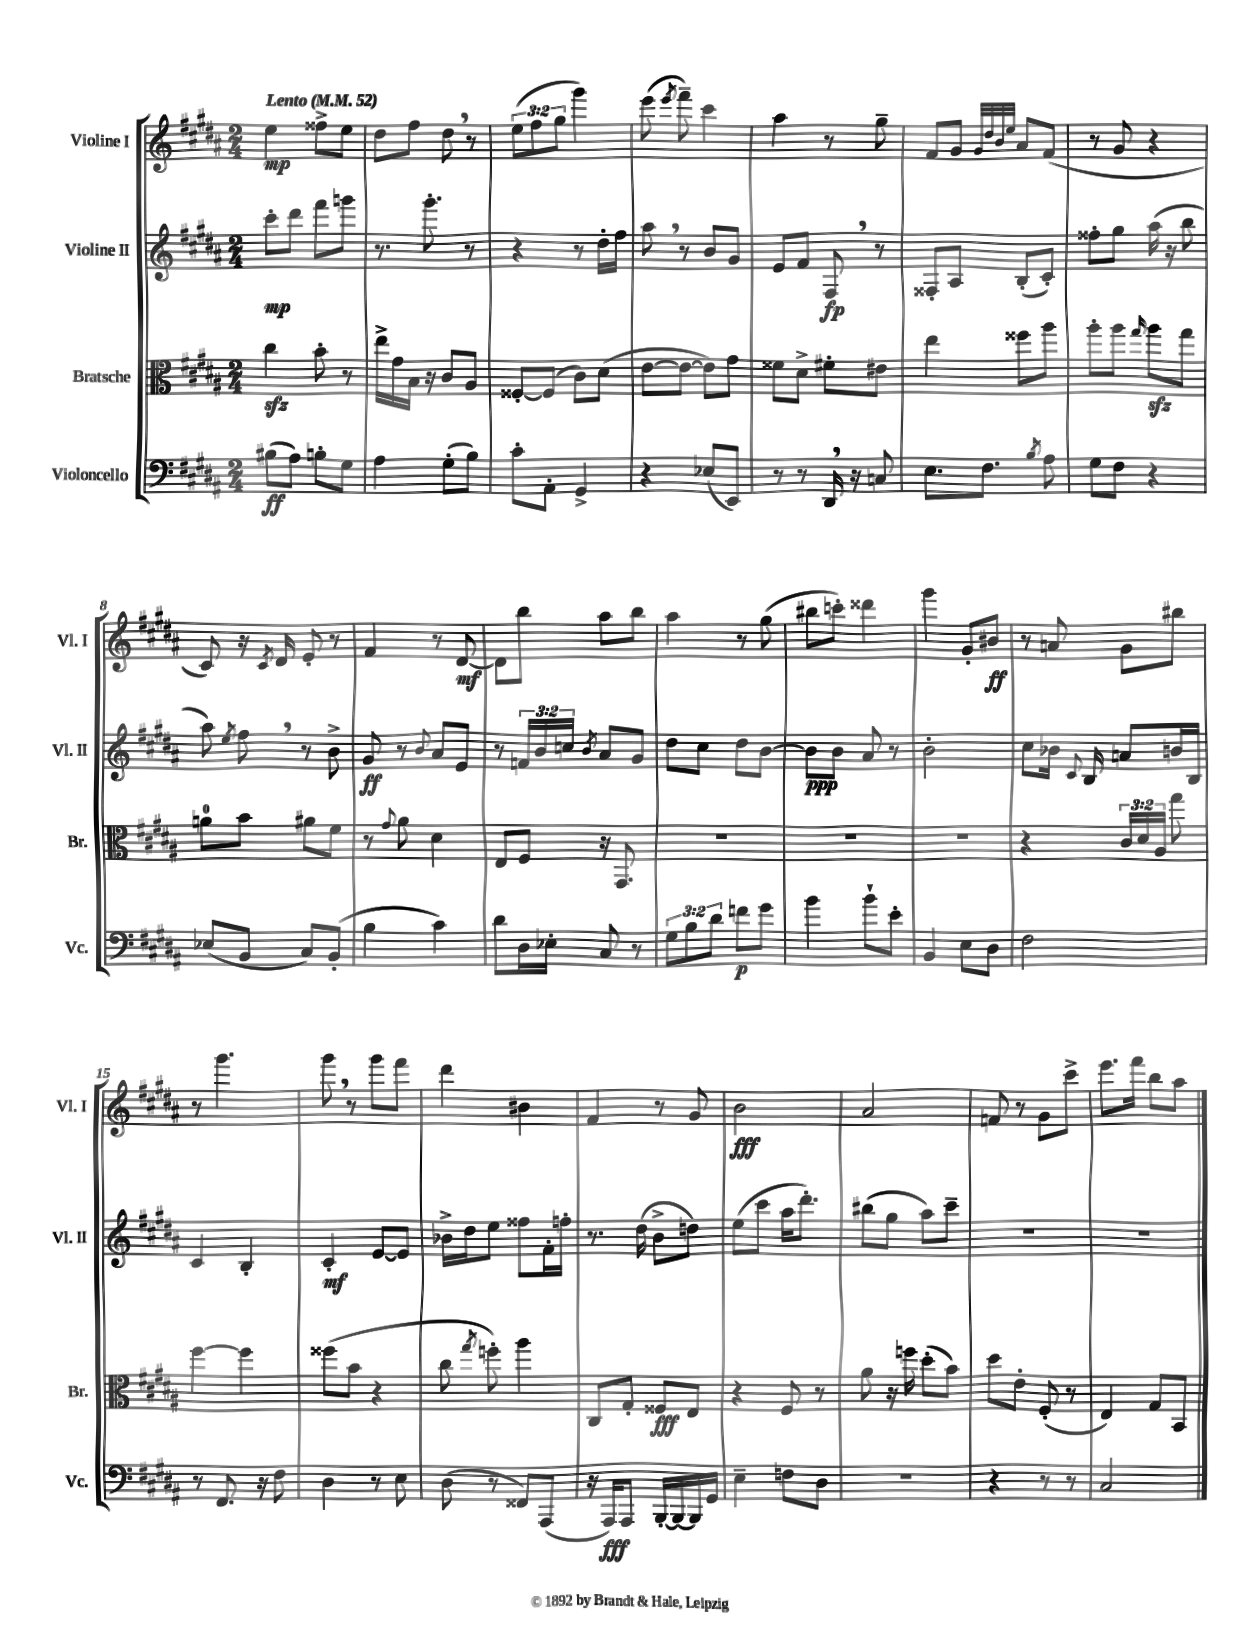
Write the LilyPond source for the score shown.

<<
\new StaffGroup <<
\new Staff = "s0" \with { instrumentName = "Violine I" shortInstrumentName = "Vl. I" } {
    \clef treble \key b \major \numericTimeSignature \time 2/4 \override Staff.TupletNumber.text = #tuplet-number::calc-fraction-text \tempo "Lento" 4 = 52
    \autoBeamOff e''4\mp fisis''8[-> e''8] |
    dis''8[ fis''8] dis''8 \breathe r8 |
    \tuplet 3/2 { e''8[( fis''8 gis''8] } gis'''4) |
    e'''8( \acciaccatura { e'''8 } fis'''8--) cis'''4 |
    ais''4 r8 gis''8-- |
    fis'8[ gis'8] \grace { gis'32[ dis''32 b'32 e''32] } ais'8[ fis'8]( |
    r8 gis'8 r4 |
    cis'8) r16 \acciaccatura { cis'8 } dis'16 e'8-. r8 |
    fis'4 r8 dis'8~\mf |
    dis'8[ b''8] ais''8[ b''8] |
    ais''4 r8 gis''8( |
    bis''8[ c'''8]-.) disis'''4 |
    gis'''4 gis'8[-. bis'8]\ff |
    r8 a'8 gis'8[ bis''8] |
    r8 gis'''4. |
    gis'''8 \breathe r8 gis'''8[ fis'''8] |
    dis'''4 bis'4 |
    fis'4 r8 gis'8 |
    b'2\fff |
    ais'2 |
    f'8 r8 gis'8[ cis'''8]-> |
    e'''8.[ fis'''16] b''8[ ais''8] \bar "|." |
}
\new Staff = "s1" \with { instrumentName = "Violine II" shortInstrumentName = "Vl. II" } {
    \clef treble \key b \major \numericTimeSignature \time 2/4 \override Staff.TupletNumber.text = #tuplet-number::calc-fraction-text
    \autoBeamOff cis'''8[-.\mp dis'''8] fis'''8[ g'''8] |
    r8. gis'''8.-. r8 |
    r4 r8 dis''16[-. fis''16] |
    ais''8 \breathe r8 b'8[ gis'8] |
    e'8[ fis'8] fis8\fp \breathe r8 |
    fisis8[-. ais8] b8[-.( cis'8]-.) |
    fisis''8[-. gis''8] ais''16( r16 b''8 |
    ais''8) \acciaccatura { e''8 } fis''8 \breathe r8 b'8-> |
    gis'8\ff r8 \appoggiatura { b'8 } ais'8[ e'8] |
    r8 \tuplet 3/2 { f'16[ b'16 c''16] } \acciaccatura { b'8 } ais'8[ gis'8] |
    dis''8[ cis''8] dis''8[ b'8]~ |
    b'8[\ppp b'8] ais'8 r8 |
    b'2-. |
    cis''8[ bes'16] \appoggiatura { cis'8 } b16 a'8[ b'16 b16] |
    cis'4 b4-. |
    cis'4-.\mf e'8[~ e'8] |
    bes'16[-> dis''16 e''8] fisis''8[ fis'16-. f''16]-. |
    r8. dis''16( b'8[-> d''8]) |
    e''8[( cis'''8] ais''16[ dis'''8.]-.) |
    bis''8[( gis''8] ais''8[) cis'''8]-- |
    R2 |
    R2 \bar "|." |
}
\new Staff = "s2" \with { instrumentName = "Bratsche" shortInstrumentName = "Br." } {
    \clef alto \key b \major \numericTimeSignature \time 2/4 \override Staff.TupletNumber.text = #tuplet-number::calc-fraction-text
    \autoBeamOff cis''4\sfz b'8-. r8 |
    e''16[-> gis'16 b16] r16 cis'8[ ais8] |
    fisis8[~-. fisis8]( cis'8[) dis'8]( |
    e'8[~ e'8]~ e'8[) gis'8] |
    fisis'8[ dis'8]-> fis'8[-. eis'8] |
    e''4 fisis''8[ ais''8] |
    ais''8[-. ais''8] \grace { gis''16 } ais''8[\sfz gis''8] |
    a'8[-0 b'8] ais'8[ fis'8] |
    r8 \appoggiatura { gis'8 } ais'8 dis'4 |
    e8[ fis8] r16 gis,8. |
    R2 |
    R2 |
    R2 |
    r4 \tuplet 3/2 { cis'16[ dis'16 ais16] } gis''8 |
    fis''4~ fis''4 |
    fisis''8[( b'8] r4 |
    cis''8 \acciaccatura { gis''8 } f''8-.) ais''4 |
    cis8[ gis8]-. fisis8[\fff e8] |
    r4 fis8 r8 |
    ais'8 r16 f''16 dis''8[-.( b'8]) |
    dis''8[ e'8]-. fis8-.( r8 |
    e4) gis8[ b,8] \bar "|." |
}
\new Staff = "s3" \with { instrumentName = "Violoncello" shortInstrumentName = "Vc." } {
    \clef bass \key b \major \numericTimeSignature \time 2/4 \override Staff.TupletNumber.text = #tuplet-number::calc-fraction-text
    \autoBeamOff bis8[\ff( ais8]) b8[-. gis8] |
    ais4 gis8[-.( b8]) |
    cis'8[-. ais,8]-. gis,4-> |
    r4 ees8[( e,8]) |
    r8 r8 dis,16 \breathe r16 c8 |
    e8.[ fis8.] \acciaccatura { b8 } ais8 |
    gis8[ fis8] r4 |
    ees8[( b,8] cis8[) b,8]-.( |
    b4 cis'4) |
    dis'8[ dis16 ees16]-. cis8 r8 |
    \tuplet 3/2 { gis8[ b8 dis'8] } f'8[\p gis'8] |
    b'4 b'8[-! e'8]-. |
    b,4 e8[ dis8] |
    fis2 |
    r8 fis,8. r16 fis8 |
    dis4 r8 e8 |
    dis8( r8 fisis,8[) ais,,8]( |
    r16 ais,,16[\fff) ais,,8] b,,16[~-. b,,16~ b,,16 gis,16] |
    e4-- f8[ dis8] |
    R2 |
    r4 r8 r8 |
    cis2 \bar "|." |
}
>>
>>
